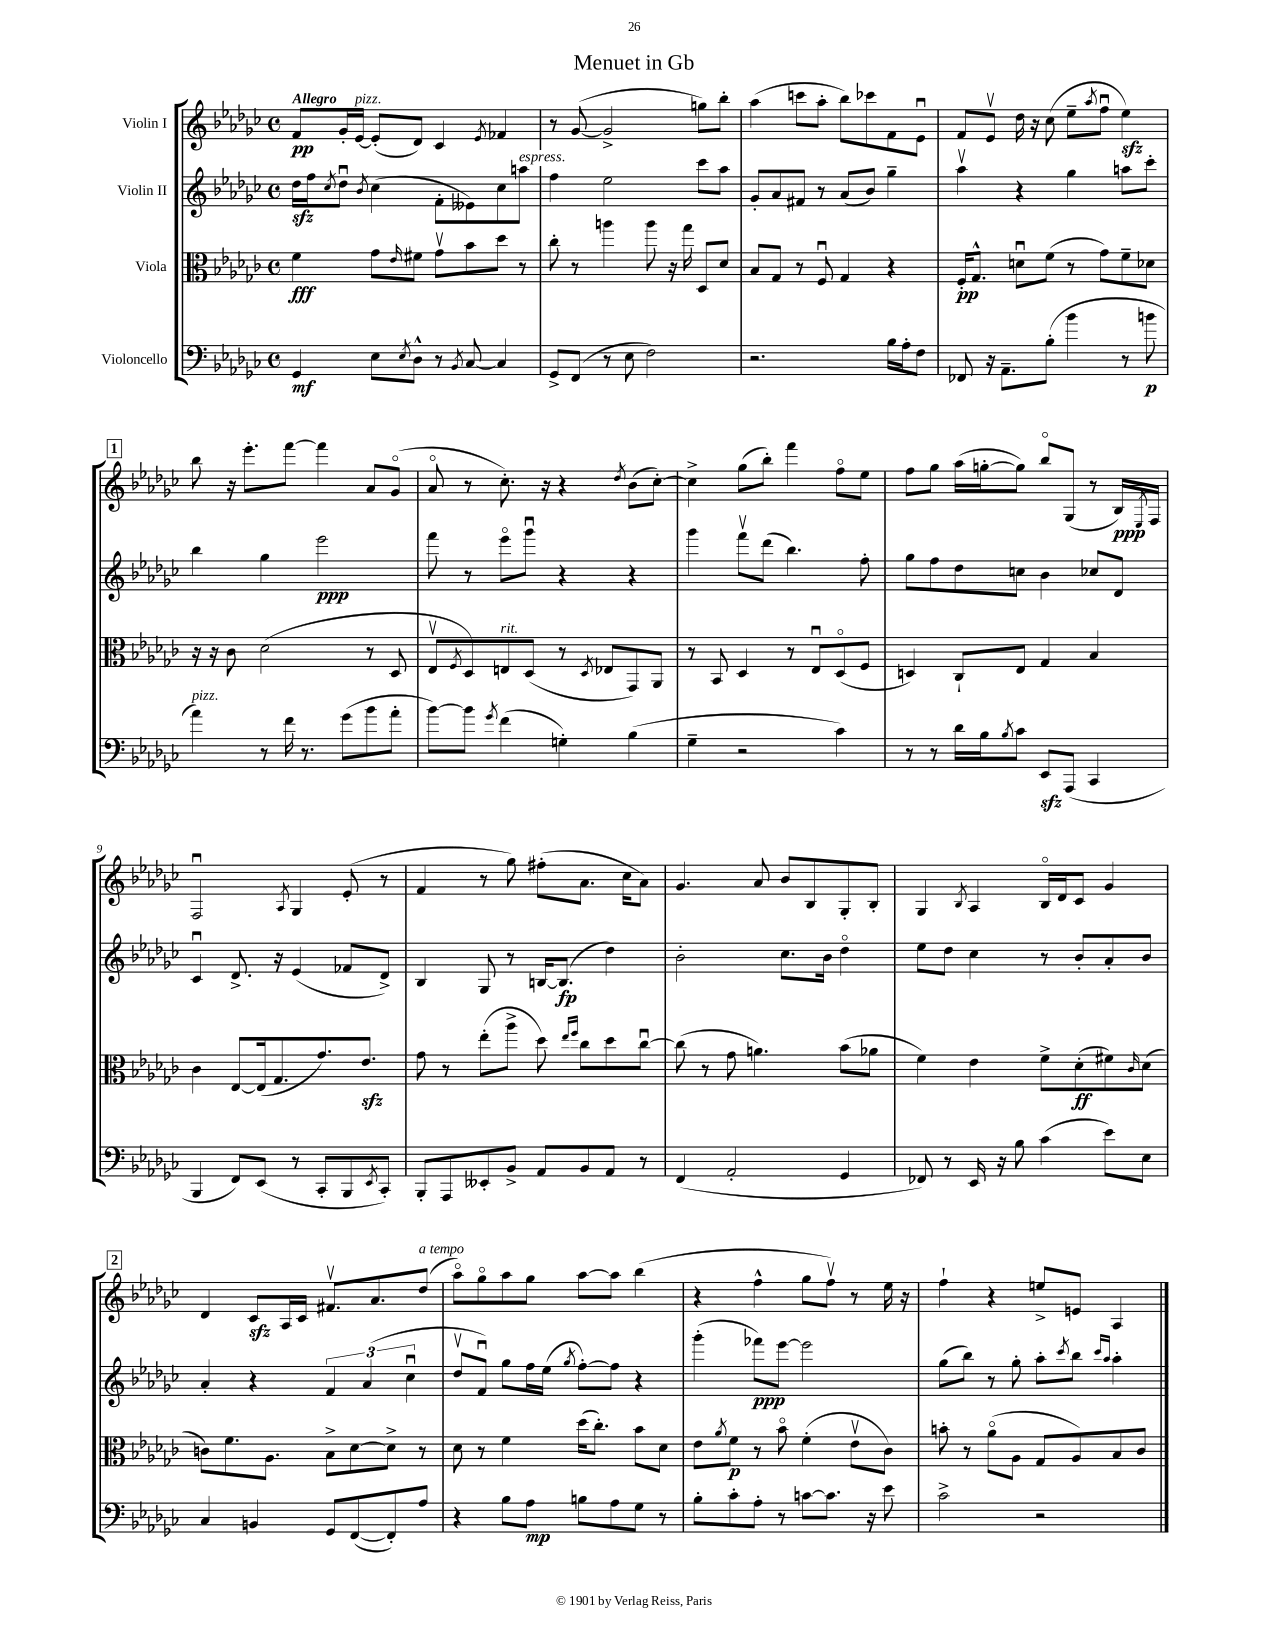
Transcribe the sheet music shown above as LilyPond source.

\header { title = "Menuet in Gb" }
<<
\new StaffGroup <<
\new Staff = "s0" \with { instrumentName = "Violin I" } {
    \clef treble \key ges \major \defaultTimeSignature \time 4/4 \tempo "Allegro"
    f'8\pp ges'16-. ees'16~^\markup { \italic "pizz." } ees'8-.( des'8) ces'4 \acciaccatura { ees'8 } fes'4 |
    r8 ges'8~( ges'2-> g''8) bes''8-. |
    aes''4( c'''8 aes''8-. bes''8) ces'''8 f'8 ees'8\downbow |
    f'8 ees'8\upbow des''16 r16 ces''8( ees''8-- \acciaccatura { aes''8 } f''8\downbow ees''4\sfz) |
    \mark \markup { \box "1" } bes''8 r16 ees'''8.-. f'''8~ f'''4 aes'8 ges'8\flageolet( |
    aes'8\flageolet r8 ces''8.-.) r16 r4 \acciaccatura { des''8 } bes'8( ces''8~-.) |
    ces''4-> ges''8( bes''8-.) f'''4 f''8\flageolet ees''8 |
    f''8 ges''8 aes''16( g''16~-. g''8) bes''8\flageolet ges8( r8 bes16\ppp) \acciaccatura { ees8 } f16 |
    f2\downbow \acciaccatura { aes8 } ges4 ees'8-.( r8 |
    f'4 r8 ges''8) fis''8-.( aes'8. ces''16 aes'8) |
    ges'4. aes'8 bes'8 bes8 ges8-. bes8-. |
    ges4 \acciaccatura { bes8 } aes4 bes16\flageolet des'16 ces'8 ges'4 |
    \mark \markup { \box "2" } des'4 ces'8\sfz aes16 ces'16 fis'8.\upbow aes'8. des''8^\markup { \italic "a tempo" }( |
    aes''8\flageolet) ges''8\flageolet aes''8 ges''8 aes''8~ aes''8 bes''4( |
    r4 f''4-^ ges''8 f''8\upbow) r8 ees''16 r16 |
    f''4-! r4 e''8-> e'8 aes4 \bar "|." |
}
\new Staff = "s1" \with { instrumentName = "Violin II" } {
    \clef treble \key ges \major \defaultTimeSignature \time 4/4
    des''16\sfz f''16 \acciaccatura { ces''8 } des''8\downbow \acciaccatura { bes'8 } ces''4( f'8-. eeses'8) ces''8 a''8^\markup { \italic "espress." } |
    f''4 ees''2 ces'''8 aes''8 |
    ges'8-. aes'8 fis'8 r8 aes'8( bes'8) ges''4-- |
    aes''4\upbow r4 ges''4 a''8 ces'''8-. |
    \mark \markup { \box "1" } bes''4 ges''4 ees'''2\ppp |
    f'''8 r8 ees'''8\flageolet ges'''8\downbow r4 r4 |
    ges'''4 f'''8\upbow des'''8( bes''4.) f''8-. |
    ges''8 f''8 des''8 c''8 bes'4 ces''8 des'8 |
    ces'4\downbow des'8.-> r16 ees'4( fes'8 des'8->) |
    bes4 ges8 r8 b16~ b8.\fp( des''4) |
    bes'2-. ces''8. bes'16 des''4\flageolet |
    ees''8 des''8 ces''4 r8 bes'8-. aes'8-. bes'8 |
    \mark \markup { \box "2" } aes'4-. r4 \tuplet 3/2 { f'4 aes'4( ces''4\downbow } |
    des''8\upbow f'8\downbow) ges''8 f''16 ees''16( \acciaccatura { ges''8 } f''8~-.) f''8 r4 |
    ges'''4-.( fes'''8\ppp) ees'''8~ ees'''2 |
    ges''8( bes''8) r8 ges''8-. aes''8-. \acciaccatura { ces'''8 } bes''8 \grace { ces'''16 aes''16 } aes''4-. \bar "|." |
}
\new Staff = "s2" \with { instrumentName = "Viola" } {
    \clef alto \key ges \major \defaultTimeSignature \time 4/4
    f'4\fff ges'8 \grace { ees'16 } fis'8 ges'8\upbow bes'8 des''8 r8 |
    ces''8-. r8 a''4 a''8 r16 ges''16 des8 des'8 |
    bes8 ges8 r8 f8\downbow ges4 r4 |
    f16-.\pp ges8.-^ d'8\downbow f'8( r8 ges'8) f'8-- des'8 |
    \mark \markup { \box "1" } r16 r16 ces'8 des'2( r8 des8 |
    ees8\upbow \acciaccatura { f8 } des8) e8^\markup { \italic "rit." } des8( r8 \acciaccatura { des8 } ees8 ges,8) aes,8 |
    r8 bes,8 des4 r8 ees8\downbow des8\flageolet( f8 |
    d4) ces8-! ees8 ges4 bes4 |
    ces'4 ees8~ ees16( ges8. ges'8.) ees'8.\sfz |
    ges'8 r8 ees''8-.( aes''8-> des''8) \grace { ees''16 f''16 } ces''8 des''8 ces''8~\downbow |
    ces''8( r8 ges'8 a'4.) bes'8( aes'8 |
    f'4) ees'4 f'8-> des'8-.\ff( fis'8) \grace { ces'16 } des'8( |
    \mark \markup { \box "2" } c'8) f'8. aes8. bes8-> des'8~ des'8-> r8 |
    des'8 r8 f'4 des''16( ces''8.-.) bes'8 des'8 |
    ees'8 \acciaccatura { aes'8 } f'8\p r8 bes'8\flageolet f'4-.( ees'8\upbow ces'8) |
    b'8-. r8 aes'8\flageolet( aes8 ges8 aes8) bes8 ces'8 \bar "|." |
}
\new Staff = "s3" \with { instrumentName = "Violoncello" } {
    \clef bass \key ges \major \defaultTimeSignature \time 4/4
    ges,4\mf ees8 \acciaccatura { ees8 } des8-^ r8 \acciaccatura { bes,8 } ces8~ ces4 |
    ges,8-> f,8( r8 ees8 f2) |
    r2. bes16 aes16-. f8 |
    fes,8 r16 aes,8.-- bes8-.( bes'4 r8 b'8\p |
    \mark \markup { \box "1" } aes'4^\markup { \italic "pizz." }) r8 f'16 r8. ges'8( bes'8 aes'8-. |
    bes'8~) bes'8 \acciaccatura { ges'8 } f'4( g4-.) bes4( |
    ges4-- r2 ces'4) |
    r8 r8 des'16 bes16 \acciaccatura { bes8 } ces'8 ees,8\sfz aes,,8( ces,4 |
    bes,,4 f,8) ees,8( r8 ces,8-. bes,,8 \acciaccatura { ees,8 } ces,8-.) |
    bes,,8-. aes,,8 eeses,8-. bes,8-> aes,8 bes,8 aes,8 r8 |
    f,4( aes,2-. ges,4 |
    fes,8) r8 ees,16 r16 bes8 ces'4( ees'8) ees8 |
    \mark \markup { \box "2" } ces4 b,4 ges,8 f,8~( f,8-.) aes8 |
    r4 bes8 aes8\mp b8 aes8 ges8 r8 |
    bes8-. ces'8-. aes8-. r8 c'8~ c'8. r16 ees'8 |
    ces'2-> r2 \bar "|." |
}
>>
>>
